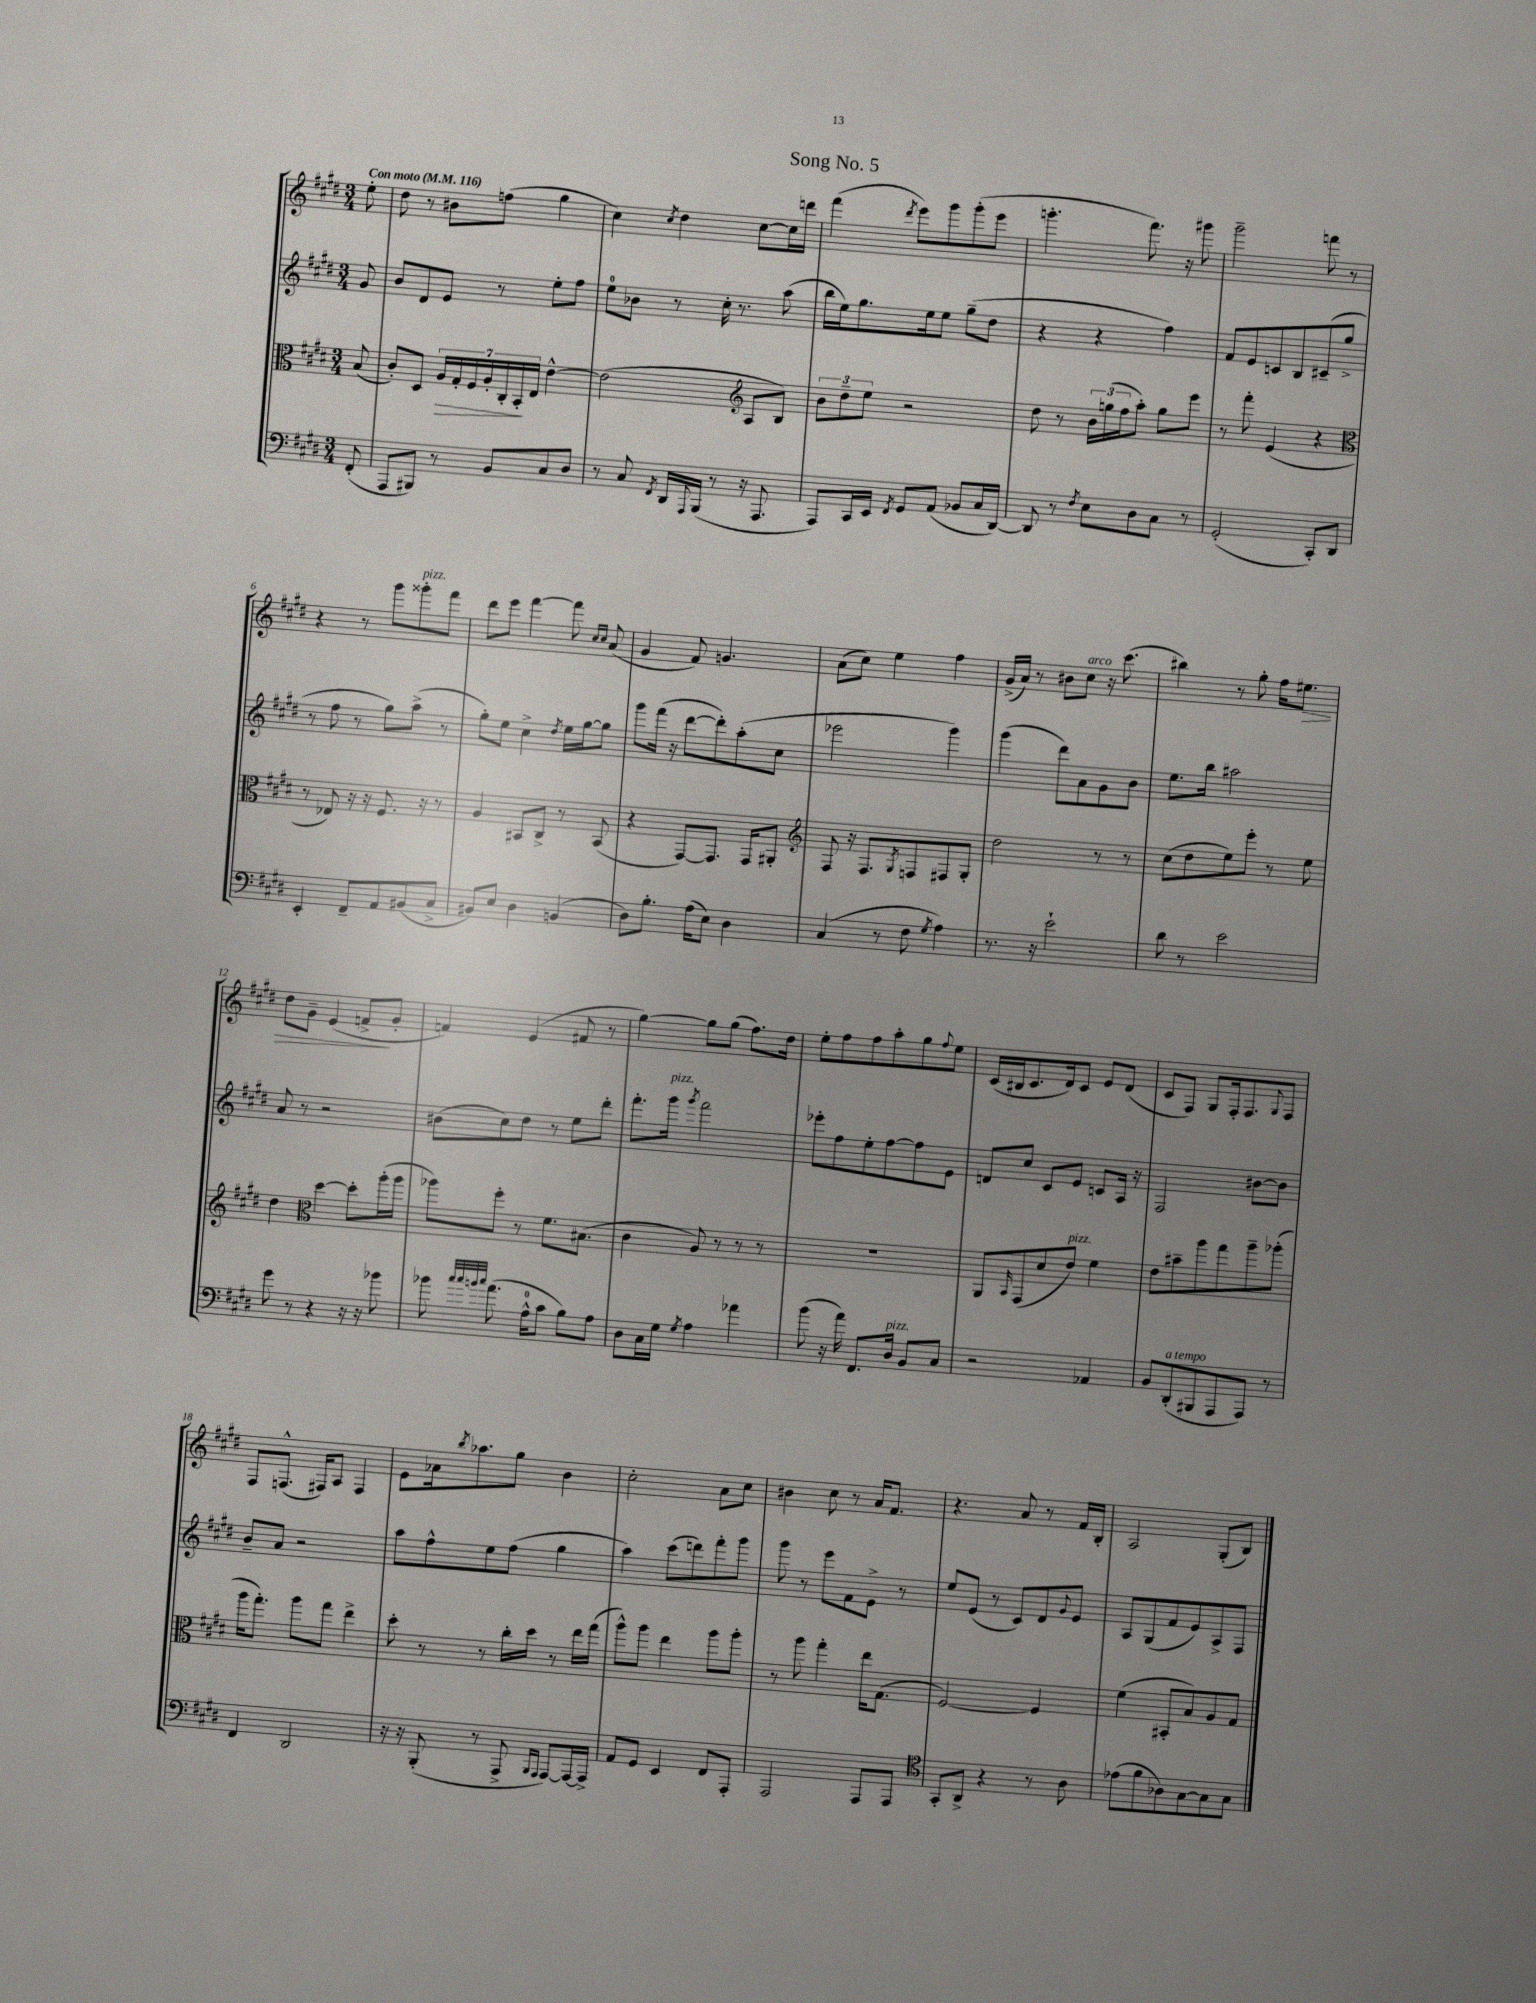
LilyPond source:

\header { title = "Song No. 5" }
<<
\new StaffGroup <<
\new Staff = "s0" {
    \clef treble \key e \major \numericTimeSignature \time 3/4 \partial 8 \tempo "Con moto" 4 = 116
    e''8-. |
    dis''8 r8 bis'8 f''8( gis''4 |
    cis''4) \acciaccatura { cis''8 } dis''4 cis''8~ cis''16 d'''16 |
    fis'''4( \acciaccatura { dis'''8 } e'''8) gis'''8 gis'''8-.( e'''8 |
    g'''4.-. fis'''8.) r16 gis'''8 |
    gis'''2-- f'''8 r8 |
    r4 r8 gis'''8 gisis'''8-.^\markup { \italic "pizz." } fis'''8 |
    dis'''8 e'''8 fis'''4~ fis'''8 \grace { cis''16 cis''16 } a'8( |
    gis'4 fis'8) g'4. |
    a'8( cis''8) e''4 fis''4 |
    gis'16->( a'16) r8 bis'8 cis''8^\markup { \italic "arco" } r16 cis'''8.( |
    bis''4) r8 gis''8-. fis''16 eis''8.\> |
    dis''8 gis'8-- e'4( f'8->\! gis'8-. |
    f'4) e'4( fis'8 r8 |
    gis''4~) gis''8 gis''8( fis''8.) dis''16 |
    e''8-. fis''8 fis''8 a''8-. gis''8 \appoggiatura { fis''8 } e''8 |
    cis'16( bis16 cis'8. dis'16) cis'8 e'8 dis'8( |
    cis'8 fis8) gis8 fis16-. fis8. \appoggiatura { gis8 } fis8 |
    fis8 f8.-^( fis16) a8 fis4 |
    e'8 aes'16 \acciaccatura { b''8 } aes''8. gis''8 b'4 |
    cis''2-. a'8 cis''8 |
    bis'4 cis''8 r8 a'16 fis'8. |
    r4. a'8 r8 fis'16 b16-. |
    a2 gis8-.( b8) \bar "|." |
}
\new Staff = "s1" {
    \clef treble \key e \major \numericTimeSignature \time 3/4 \partial 8
    gis'8 |
    b'8 dis'8 e'8 r8 e''8-. fis''8 |
    e''8-0 bes'8 r8 cis''16-. r8. a''8( |
    b''16 e''16) gis''8. e''16 e''8 gis''8--( dis''8 |
    r4 r4 fis''4) |
    fis'8 e'8 c'8 b8 cis'8--( gis''8-> |
    r8 fis''8 r8 gis''8) a''8->( r8 |
    gis''8-.) e''8 cis''4-> \acciaccatura { dis''8 } e''16 gis''16~ gis''8 |
    gis'''8 fis'''16( r16 dis'''8~ dis'''8-.) a''8-.( cis''8 |
    ees'''2 gis'''4) |
    gis'''4( dis'''8) a'8 gis'8 b'8 |
    e''8. b''16 ais''2 |
    a'8 r8 r2 |
    bis'8( cis''8) dis''8 r8 e''8 dis'''8-. |
    fis'''8.-. gis'''16^\markup { \italic "pizz." } \acciaccatura { gis'''8 } fis'''2 |
    ees'''8-. fis''8 e''8-. fis''8~ fis''8 e'8 |
    d'8 cis''8 cis'8 e'8 c'8 a16 r16 |
    fis2 bis'8~ bis'8 |
    b'8-- a'8 r2 |
    a''8 fis''8-^ e''8 fis''8( gis''4 |
    a''4) cis'''8( d'''8) fis'''8-. gis'''8 |
    gis'''8 r8 e'''8 fis'8 e'8-> r8 |
    e''8 e'8( r8 cis'8) dis'8 \appoggiatura { gis'8 } e'8 |
    a8 gis8( fis'8 e'8) a8-> fis8 \bar "|." |
}
\new Staff = "s2" {
    \clef alto \key e \major \numericTimeSignature \time 3/4 \partial 8
    b8( |
    cis'8-.) dis8 \tuplet 7/4 { a16\> gis16-. fis16 a16-. cis16-. b,16-.\! e16 } e'4~-^ |
    e'2( \clef treble a8 b8) |
    \tuplet 3/2 { b'8 dis''8-- e''8 } r2 |
    dis''8 r8 \tuplet 3/2 { b'16 g''16( fis''16 } a''8-.) g''8 e'''8 |
    r8 fis'''8-. e'4( r4 |
    \clef alto r8 ees8) r16 r16 fis8. r16 r8 |
    a4 bis,8 cis8-> r8 bis,8( |
    r4 gis,8~) gis,8. gis,16 ais,8-. |
    \clef treble fis8 r16 fis8. \acciaccatura { gis8 } f8 fis8 gis8-. |
    dis''2 r8 r8 |
    cis''8( dis''8 e''8) e'''8-. r8 e''8 |
    dis''4 \clef alto dis''4~ dis''8-. a''16-.( a''16 |
    aes''8) fis''8-. r8 fis'8. bis8.( |
    cis'4 a8) r8 r8 r8 |
    R2. |
    a,8 \grace { b,16 } gis,8( dis'8 e'8^\markup { \italic "pizz." }) fis'4 |
    e'8 bis'8-- a''8 gis''8 a''8-- aes''8-.( |
    a''16 gis''8.-.) a''8 gis''8 e''4-> |
    dis''8-. r8 r8 cis''16-. dis''16 r8 e''16 gis''16( |
    a''8-^) a''8 e''4 a''8 a''8-. |
    r8 a''8 gis''4-. e''16 gis8.( |
    fis2~) fis4 |
    fis'4( bis,8-. b8) a8 gis8 \bar "|." |
}
\new Staff = "s3" {
    \clef bass \key e \major \numericTimeSignature \time 3/4 \partial 8
    fis,8-.( |
    a,,8 bis,,8) r8 b,8 cis8 dis8 |
    r8 cis8 \acciaccatura { fis,8 } dis,16 \appoggiatura { a,,8 } b,,16( r8 r16 a,,8. |
    a,,8) cis,16 e,16 \acciaccatura { fis,8 } gis,8 a,8( bes,8 cis16 dis,16~) |
    dis,8 r8 \acciaccatura { fis8 } e8 dis8 cis8 r8 |
    gis,2-.( cis,8-.) dis,8 |
    e,4-. fis,8-- a,8 bis,8( cis8-> |
    bis,8) e8 dis4 b,4( |
    dis8) b8.-. a16( e8) dis4 |
    cis4( r8 fis8 \acciaccatura { gis8 } a4) |
    r8. r16 e'2-! |
    dis'8 r8 e'2 |
    gis'8 r8 r4 r16 r16 bes'8 |
    bes'8 \grace { cis''32 cis''32 b'32 cis''32 } a'8.( a16-0-^ cis'8 b8) a8 |
    dis8 cis16 gis16 \acciaccatura { gis8 } a4 aes'4 |
    b'8( r16 a'16) fis,8. dis16^\markup { \italic "pizz." } b,8 cis8 |
    r2 aes,4 |
    b,8 dis,8-.^\markup { \italic "a tempo" }( bis,,8 a,,8 a,,8) r8 |
    fis,4 dis,2 |
    r16 r16 b,,8-.( r8 a,,8-> \grace { b,,16 a,,16 } a,,8~) a,,16~ a,,16-> |
    a,8 gis,8 e,4 fis,8 a,,8-. |
    a,,2 a,,8 a,,8 |
    \clef tenor gis,8-. a,8-> r4 r8 a8 |
    ees'8( fis'8 aes8) gis8~ gis8 gis8 \bar "|." |
}
>>
>>
